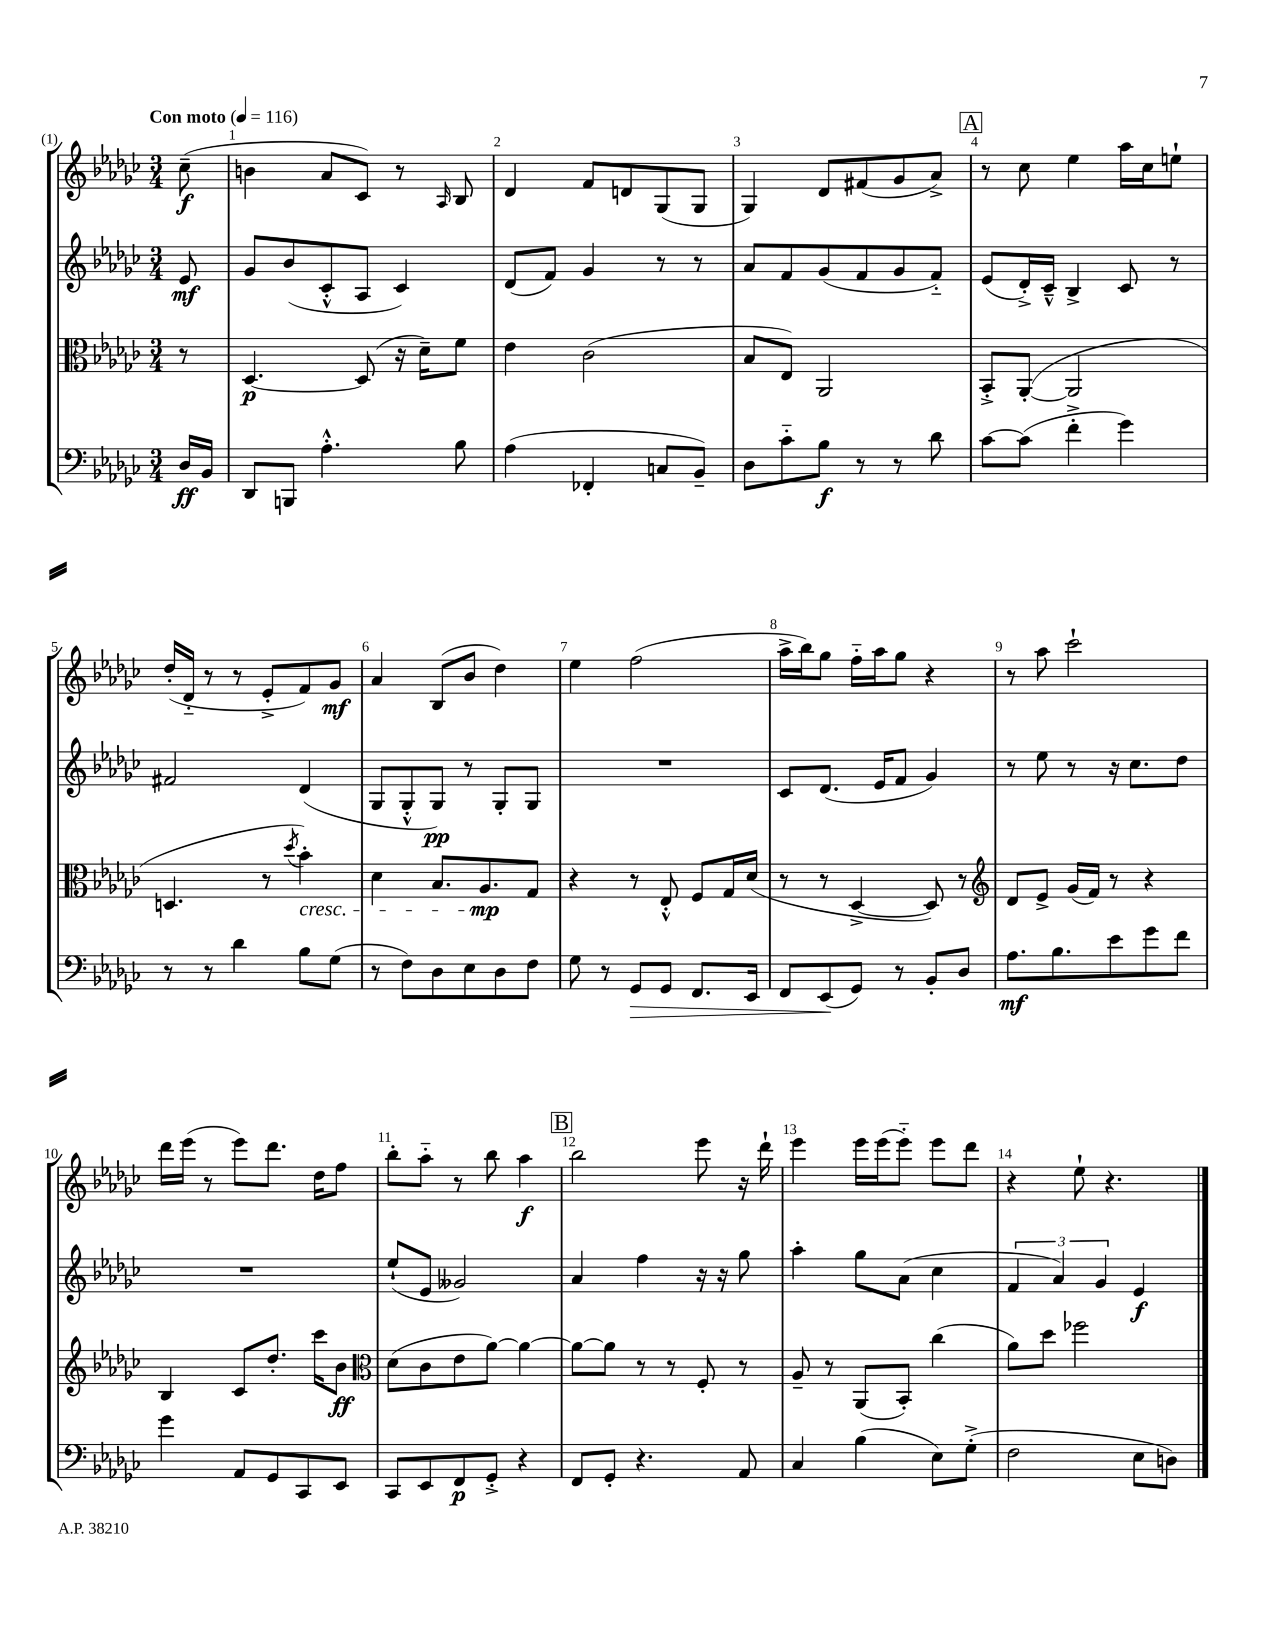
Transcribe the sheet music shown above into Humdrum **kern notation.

**kern	**dynam	**kern	**dynam	**kern	**dynam	**kern	**dynam
*part4	*part4	*part3	*part3	*part2	*part2	*part1	*part1
*staff4	*staff4	*staff3	*staff3	*staff2	*staff2	*staff1	*staff1
*clefF4	*	*clefC3	*	*clefG2	*	*clefG2	*
*k[b-e-a-d-g-c-]	*	*k[b-e-a-d-g-c-]	*	*k[b-e-a-d-g-c-]	*	*k[b-e-a-d-g-c-]	*
*M3/4	*	*M3/4	*	*M3/4	*	*M3/4	*
*MM116	*	*MM116	*	*MM116	*	*MM116	*
=	=	=	=	=	=	=	=
!	!	!	!	!	!	!LO:TX:a:B:t=Con moto	!
16D-/LL	ff	8r	.	8e-/	mf	(8cc-~\	f
16BB-/JJ	.	.	.	.	.	.	.
=1	=1	=1	=1	=1	=1	=1	=1
8DD-/L	.	[4.D-/	p	8g-/L	.	4bn\	.
8BBBn/J	.	.	.	(8b-/	.	.	.
4.A-'^^\	.	.	.	8c-'^^/	.	8a-/L	.
.	.	(8D-/]	.	8A-/J	.	8c-/J)	.
.	.	16r	.	4c-/)	.	8r	.
.	.	16d-~\KL)	.	.	.	.	.
.	.	.	.	.	.	16qqA-/	.
8B-\	.	8f\J	.	.	.	8B-/	.
=2	=2	=2	=2	=2	=2	=2	=2
(4A-\	.	4e-\	.	(8d-/L	.	4d-/	.
.	.	.	.	8f/J)	.	.	.
4FF-X'/	.	(2c-\	.	4g-/	.	8f/L	.
.	.	.	.	.	.	8dn/	.
8Cn/L	.	.	.	8r	.	(8G-/	.
8BB-~/J)	.	.	.	8r	.	8G-/J	.
=3	=3	=3	=3	=3	=3	=3	=3
8D-\L	.	8B-/L	.	8a-/L	.	4G-/)	.
8c-\	.	8E-/J)	.	8f/	.	.	.
8B-\J	f	2AA-/	.	(8g-/	.	8d-/L	.
8r	.	.	.	8f/	.	(8f#X/	.
8r	.	.	.	8g-/	.	8g-/	.
8d-\	.	.	.	8f/J)	.	8a-^/J)	.
!!LO:REH:place=s1:t=A
=4	=4	=4	=4	=4	=4	=4	=4
[8c-\L	.	8BB-'^/L	.	(8e-/L	.	8r	.
(8c-\J]	.	([8AA-'/J	.	16d-'^/L)	.	8cc-\	.
.	.	.	.	16c-~^^/JJ	.	.	.
4f'^\	.	2AA-/]	.	4B-^/	.	4ee-\	.
4g-\)	.	.	.	8c-/	.	16aa-\LL	.
.	.	.	.	.	.	16cc-\J	.
.	.	.	.	8r	.	8een`\J	.
!!LO:LB:g=z
=5	=5	=5	=5	=5	=5	=5	=5
8r	.	4.Dn/	.	2f#X/	.	(16dd-'/LL	.
.	.	.	.	.	.	16d-/JJ	.
8r	.	.	.	.	.	8r	.
4d-\	.	.	.	.	.	8r	.
.	.	8r	.	.	.	8e-'^/L	.
.	.	8qdd-/	.	.	.	.	.
!	!	!LO:TX:b:i:t=cresc.	!	!	!	!	!
8B-\L	.	4b-'\)	.	(4d-/	.	8f/)	.
(8G-\J	.	.	.	.	.	8g-/J	mf
=6	=6	=6	=6	=6	=6	=6	=6
8r	.	4d-\	.	8G-/L	.	4a-/	.
8F\L)	.	.	.	8G-'^^/	.	.	.
8D-\	.	8.B-/L	.	8G-/J)	pp	(8B-/L	.
8E-\	.	.	.	8r	.	8b-/J	.
.	.	8.A-/	mp	.	.	.	.
8D-\	.	.	.	8G-'/L	.	4dd-\)	.
8F\J	.	8G-/J	.	8G-/J	.	.	.
=7	=7	=7	=7	=7	=7	=7	=7
8G-\	.	4r	.	2.r	.	4ee-\	.
8r	.	.	.	.	.	.	.
!	!LO:HP:b	!	!	!	!	!	!
8GG-/L	>	8r	.	.	.	(2ff\	.
8GG-/J	.	8E-'^^/	.	.	.	.	.
8.FF/L	.	8F/L	.	.	.	.	.
.	.	16G-/L	.	.	.	.	.
16EE-/Jk	.	(16d-/JJ	.	.	.	.	.
=8	=8	=8	=8	=8	=8	=8	=8
8FF/L	.	8r	.	8c-/L	.	16aa-^\LL	.
.	.	.	.	.	.	16bb-\J)	.
(8EE-/	.	8r	.	(8.d-/J	.	8gg-\J	.
8GG-/J)	]	[4D-^/	.	.	.	16ff\LL	.
.	.	.	.	16e-/KL	.	16aa-\J	.
8r	.	.	.	8f/J	.	8gg-\J	.
8BB-'/L	.	8D-/])	.	4g-/)	.	4r	.
8D-/J	.	8r	.	.	.	.	.
=9	=9	=9	=9	=9	=9	=9	=9
*	*	*clefG2	*	*	*	*	*
8.A-\L	mf	8d-/L	.	8r	.	8r	.
.	.	8e-^/J	.	8ee-\	.	8aa-\	.
8.B-\	.	.	.	.	.	.	.
.	.	(16g-/LL	.	8r	.	2ccc-`\	.
.	.	16f/JJ)	.	.	.	.	.
8e-\	.	8r	.	16r	.	.	.
.	.	.	.	8.cc-\L	.	.	.
8g-\	.	4r	.	.	.	.	.
8f\J	.	.	.	8dd-\J	.	.	.
!!LO:LB:g=z
=10	=10	=10	=10	=10	=10	=10	=10
4g-\	.	4B-/	.	2.r	.	16ddd-\LL	.
.	.	.	.	.	.	(16eee-\JJ	.
.	.	.	.	.	.	8r	.
8AA-/L	.	8c-/L	.	.	.	8eee-\L)	.
8GG-/	.	8.dd-'/J	.	.	.	8.ddd-\J	.
8CC-/	.	.	.	.	.	.	.
.	.	16ccc-\KL	.	.	.	16dd-\KL	.
8EE-/J	.	8b-\J	ff	.	.	8ff\J	.
=11	=11	=11	=11	=11	=11	=11	=11
*	*	*clefC3	*	*	*	*	*
8CC-/L	.	(8d-\L	.	(8ee-`/L	.	8bb-'\L	.
8EE-/	.	8c-\	.	8e-/J	.	8aa-\J	.
8FF/	p	8e-\	.	2g--X/)	.	8r	.
8GG-'^/J	.	[8a-\J)	.	.	.	8bb-\	.
4r	.	4a-\_	.	.	.	4aa-\	f
!!LO:REH:place=s1:t=B
=12	=12	=12	=12	=12	=12	=12	=12
8FF/L	.	8a-\L_	.	4a-/	.	2bb-\	.
8GG-'/J	.	8a-\J]	.	.	.	.	.
4.r	.	8r	.	4ff\	.	.	.
.	.	8r	.	.	.	.	.
.	.	8F'/	.	16r	.	8eee-\	.
.	.	.	.	16r	.	.	.
8AA-/	.	8r	.	8gg-\	.	16r	.
.	.	.	.	.	.	16ddd-`\	.
=13	=13	=13	=13	=13	=13	=13	=13
4C-/	.	8A-~/	.	4aa-'\	.	4eee-\	.
.	.	8r	.	.	.	.	.
(4B-\	.	(8AA-/L	.	8gg-\L	.	16eee-\LL	.
.	.	.	.	.	.	(16eee-\J	.
.	.	8BB-'/J)	.	(8a-\J	.	8eee-\J)	.
8E-\L)	.	(4cc-\	.	4cc-\	.	8eee-\L	.
(8G-'^\J	.	.	.	.	.	8ddd-\J	.
=14	=14	=14	=14	=14	=14	=14	=14
2F\	.	8a-\L)	.	6f/	.	4r	.
.	.	8dd-\J	.	.	.	.	.
.	.	.	.	6a-/)	.	.	.
.	.	2ff-X\	.	.	.	8ee-`\	.
.	.	.	.	6g-/	.	.	.
.	.	.	.	.	.	4.r	.
8E-\L	.	.	.	4e-/	f	.	.
8Dn\J)	.	.	.	.	.	.	.
==	==	==	==	==	==	==	==
*-	*-	*-	*-	*-	*-	*-	*-
